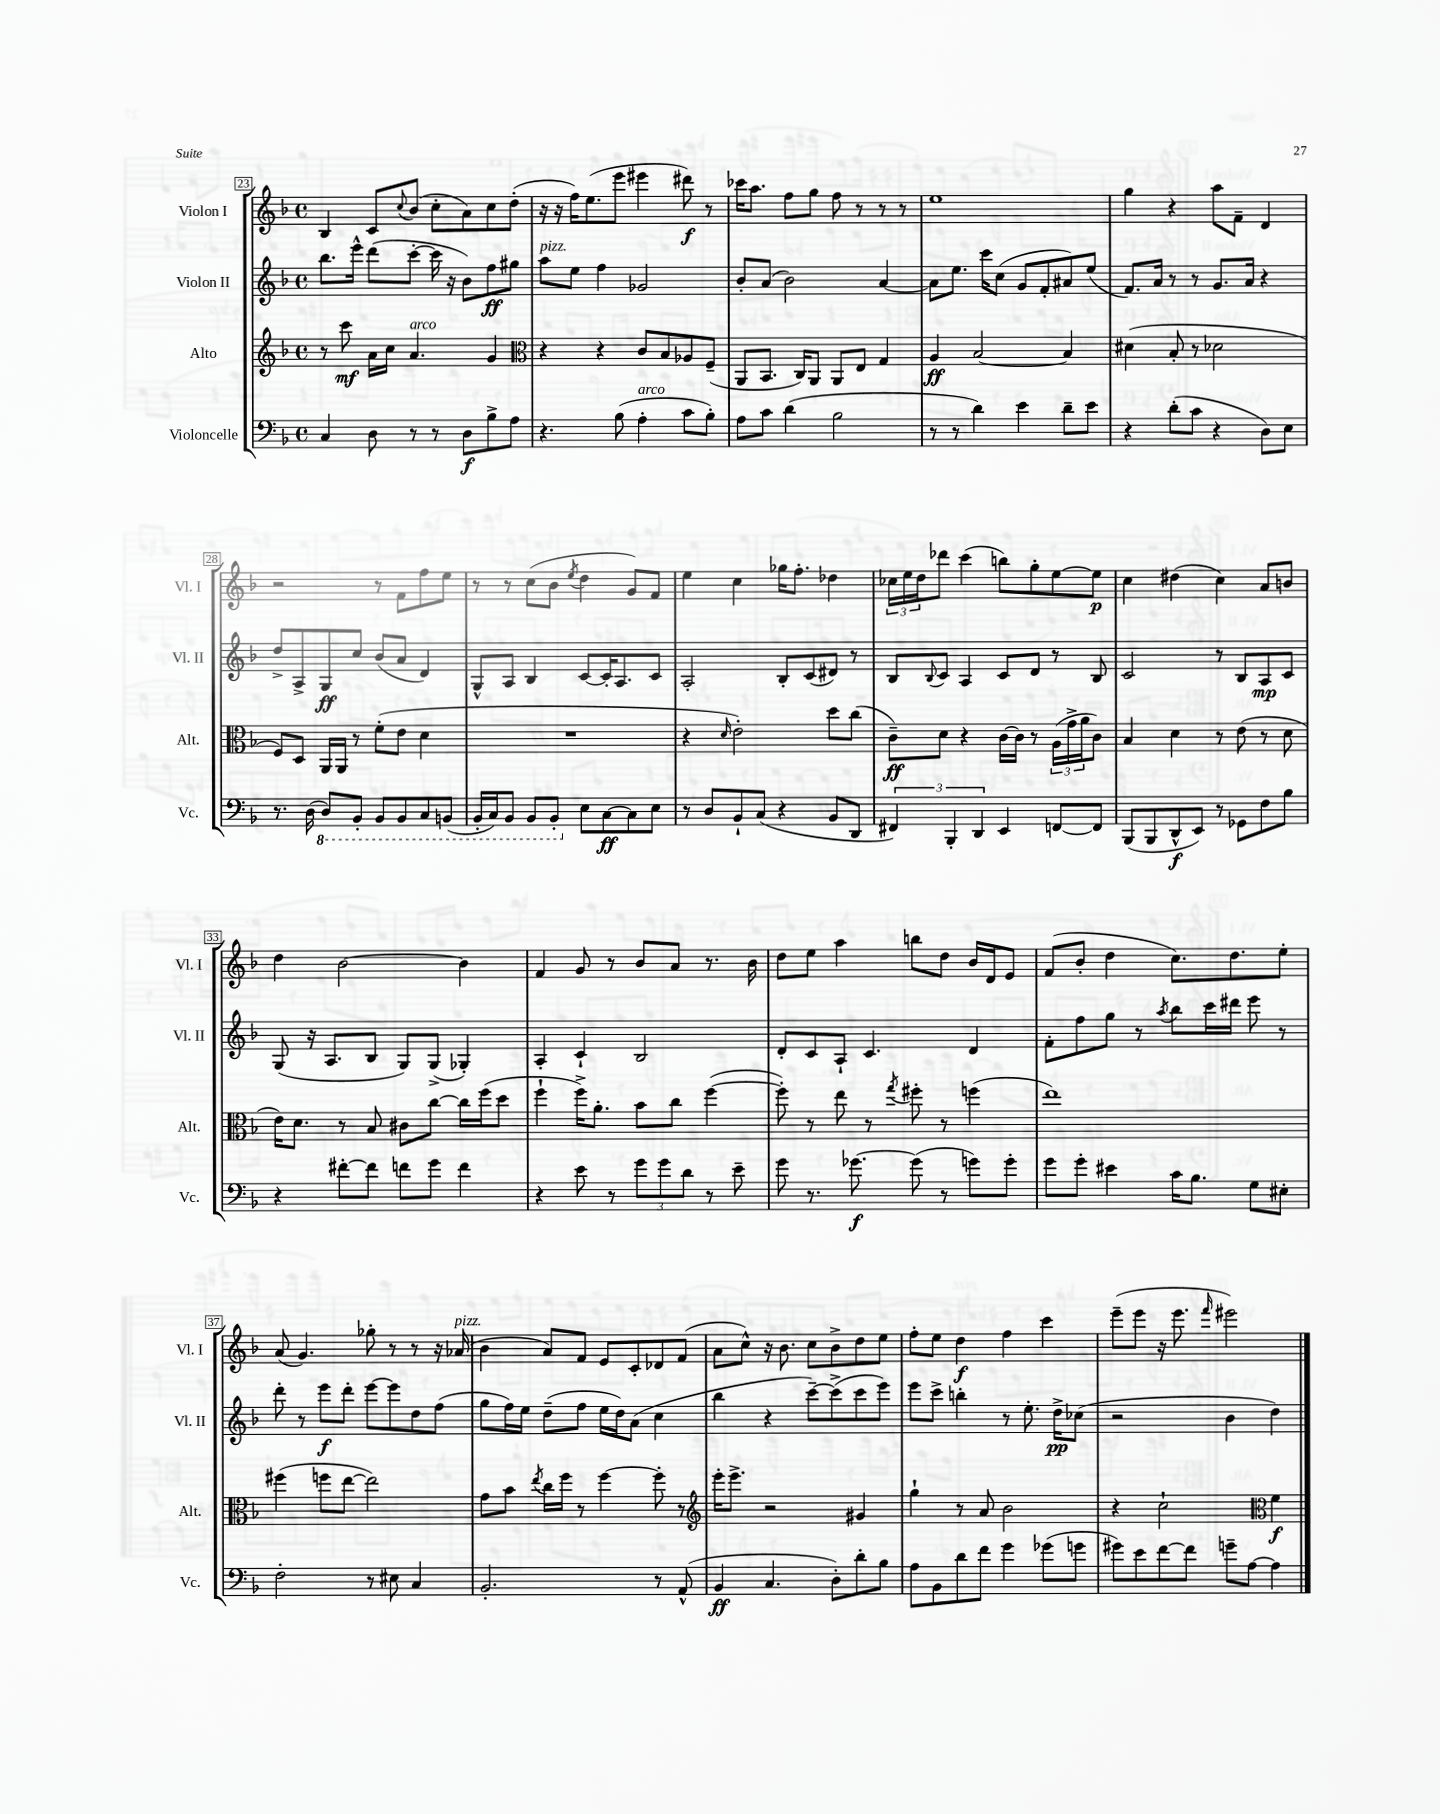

**kern	**kern	**kern	**kern
*staff4	*staff3	*staff2	*staff1
*clefF4	*clefG2	*clefG2	*clefG2
*k[b-]	*k[b-]	*k[b-]	*k[b-]
*M4/4	*M4/4	*M4/4	*M4/4
*met(c)	*met(c)	*met(c)	*met(c)
4C/	8r	8.bb-\L	4B-/
.	8ccc\	.	.
.	.	16eee^^\Jk	.
8D\	16a\LL	(8ddd\L	8c/L
.	16cc\JJ	.	.
.	.	.	8qqcc/
8r	4.a/	[8ccc'\J	(8b-/J
8r	.	16ccc\]	8cc'\L
.	.	16r	.
8D\L	.	8b-\L)	8a\)
8B-^\	4g/	8ff\	8cc\
8A\J	.	8gg#\J	(8dd'\J
=	=	=	=
*	*clefC3	*	*
4.r	4r	8aa\L	16r
.	.	.	16r
.	.	8ee\J	16ff\LK)
.	.	.	(8.ee\
.	4r	4ff\	.
(8B-\	.	.	8eee\J
4A'\	8c/L	2g-/	4eee#\
.	8B-/	.	.
8c\L	8A-/	.	8ddd#\)
8B-'\J)	(8F~/J	.	8r
=	=	=	=
8A\L	8AA/L	8b-'/L	16ccc-\LK
.	.	.	8.aa\J
8c\J	8.BB-/J	(8a/J	.
(4d\	.	2b-\)	8ff\L
.	16C/LK)	.	.
.	8AA/J	.	8gg\J
2B-\	8AA/L	.	8ff\
.	8E/J	.	8r
.	4G/	[4a/	8r
.	.	.	8r
=	=	=	=
8r	4A/	8a\]L	1ee
8r	.	8.ee\J	.
4d\)	[2B-/	.	.
.	.	16ccc\LK	.
.	.	(8cc\J	.
4e\	.	8g/L	.
.	.	8f'/	.
8d~\L	4B-/]	8a#/)	.
8e\J	.	(8ee/J	.
=	=	=	=
4r	(4d#\	8.f/L)	4gg\
.	.	16a/Jk	.
(8d'\L	8B-'/	8r	4r
8c\J	8r	8r	.
4r	2d-\	8.g/L	8aa\L
.	.	.	8f~\J
.	.	16a/Jk	.
8D\L)	.	4r	4d/
8E\J	.	.	.
=	=	=	=
8.r	8F/L)	8dd^/L	2r
.	8D/J	8A^/	.
(16D\	.	.	.
8DD/L)	16AA/LL	8G/	.
.	16AA/JJ	.	.
8BBB-'/J	8r	8cc/J	.
8BBB-/L	(8f'\L	(8b-/L	8r
8BBB-/	8e\J	8a/J	8f\L
8CC/	4d\	4d/)	8ff\
(8BBB/J	.	.	8ee\J
=	=	=	=
16BBB-'/LL	1r	8G^^/L	8r
16CC/J)	.	.	.
8BBB-/J	.	8A/J	8r
8BBB-/L	.	4B-/	(8cc\L
8BBB-'/J	.	.	8b-\J
.	.	.	8qee/
8E\L	.	[8c/L	4dd\
[8C\	.	16c'/]K	.
.	.	8.A/	.
8C\]	.	.	8g/L)
8E\J	.	8c/J	8f/J
=	=	=	=
8r	4r	2A'/	4ee\
8D/L	.	.	.
.	16qqd/	.	.
8BB-`/	2e'\)	.	4cc\
(8C/J	.	.	.
4r	.	8B-'/L	16gg-\LK
.	.	.	8.ff'\J
.	.	(8c/	.
8BB-/L	8dd\L	8d#/J)	4dd-\
8DD/J	(8cc\J	8r	.
=	=	=	=
6FF#/)	8c~\L)	8B-/L	24cc-\LL
.	.	.	24ee\
.	.	.	24dd\J
.	.	8qqB-/	.
.	8d\J	8c/J	8ddd-\J
6BBB-'/	.	.	.
.	4r	4A/	(4ccc\
6DD/	.	.	.
4EE/	[16c\LL	8c/L	8bb\L)
.	16c\]JJ	.	.
.	8r	8d/J	8gg'\
[8FF/L	(24A\LL	8r	[8ee\
.	24g^\	.	.
.	24a\J	.	.
8FF/]J	8c\J)	8B-/	8ee\]J
=	=	=	=
(8BBB-/L	4B-/	2c/	4cc\
8BBB-/	.	.	.
8DD^^/	4d\	.	(4dd#\
8EE/J)	.	.	.
8r	8r	8r	4cc\)
8GG-\L	(8e\	8B-/L	.
8F\	8r	8A/	8a/L
8B-\J	8d\	8c/J	8b/J
=	=	=	=
4r	16e\LK)	(8G/	4dd\
.	8.d\J	.	.
.	.	16r	.
.	.	8.A/L	.
[8f#'\L	8r	.	[2b-\
8f#\]J	8B-/	8B-/J	.
8f\L	8c#\L	8G/L)	.
8g\J	[8cc\J	(8G^/J	.
4f\	16cc\]LL	4G-'/)	4b-\]
.	(16ff\J	.	.
.	8dd\J	.	.
=	=	=	=
4r	4ff`\	4A'/	4f/
8e\	16ff^\LK)	4c`/	8g/
.	8.a'\J	.	.
8r	.	.	8r
12g\L	8b-\L	2B-/	8b-/L
12g\	.	.	.
.	8cc\J	.	8a/J
12d\J	.	.	.
8r	([4ff\	.	8.r
8e~\	.	.	.
.	.	.	16b-\
=	=	=	=
8g\	8ff'\])	8d'/L	8dd\L
8.r	8r	8c/	8ee\J
.	8ee\	8A`/J	4aa\
[8.g-\	.	.	.
.	8r	4.c/	.
.	8qgg/	.	.
(8g-\]	8ff#'\	.	8bb\L
8r	8r	.	8dd\J
8g\L)	(4ff\	4d/	16b-/LL
.	.	.	16d/J
8g'\J	.	.	8e/J
=	=	=	=
8g\L	1ee)	8f'\L	(8f/L
8g'\J	.	8ff\	8b-'/J
4e#\	.	8gg\J	4dd\
.	.	8r	.
.	.	8qaa/	.
16c\LK	.	8bb-\L	8.cc\L)
8.B-\J	.	.	.
.	.	16ccc\L	.
.	.	16ddd#\JJ	8.dd\
8G\L	.	8eee\	.
8E#'\J	.	8r	8ee'\J
=	=	=	=
2F'\	(4ff#\	8ddd'\	(8a/
.	.	8r	4.g/)
.	8ff\L	8eee\L	.
.	[8ee\J	8ddd'\J	.
8r	2ee\])	[8eee\L	8gg-'\
8E#\	.	8eee\]	8r
4C/	.	8dd\	8r
.	.	(8ff\J	16r
.	.	.	(16a-/
=	=	=	=
2.BB-'/	8g\L	8gg\L	4b-\
.	8b-\J	16ff\L)	.
.	.	16ee\JJ	.
.	8qee/	.	.
.	16cc\LL	(8dd~\L	8a/L)
.	16ff\JJ	.	.
.	8r	8ff\J	8f/J
.	[4ff\	16ee\LL	8e/L
.	.	16dd\J)	.
.	.	(8a\J	8c'/
8r	8ff'\]	4cc\	8d-/
(8AA^^/	8r	.	(8f/J
=	=	=	=
*	*clefG2	*	*
4BB-/	16eee'\LK	4bb-\	8a\L
.	8.eee^\J	.	.
.	.	.	8cc^^\J)
4.C/	2r	4r	16r
.	.	.	8.b-\
.	.	[8ccc~\L)	8cc\L
8D'\L)	.	(8ccc^\]	8b-^\
8d'\	4g#/	8ccc\	8dd\
8B-\J	.	8eee\J)	8ee\J
=	=	=	=
8A\L	4gg`\	8eee\L	8ff'\L
8BB-\	.	8ccc^\J	8ee\J
8d\	8r	4bb'\	4dd\
8f\J	8a/	.	.
4g\	2b-\	8r	4ff\
.	.	8.ee'\	.
(8g-\L	.	.	4ccc\
.	.	16dd^\LK	.
8g\J	.	(8cc-\J	.
=	=	=	=
8g#\L)	4r	2r	(8eee~\L
8e\	.	.	8eee\J
[8f\	2cc`\	.	16r
.	.	.	8.eee\
8f\]J	.	.	.
.	.	.	16qqfff/
8g~\L	.	4b-\	2eee#\)
[8A\J	.	.	.
*	*clefC3	*	*
4A\]	4f\	4dd\)	.
==	==	==	==
*-	*-	*-	*-
